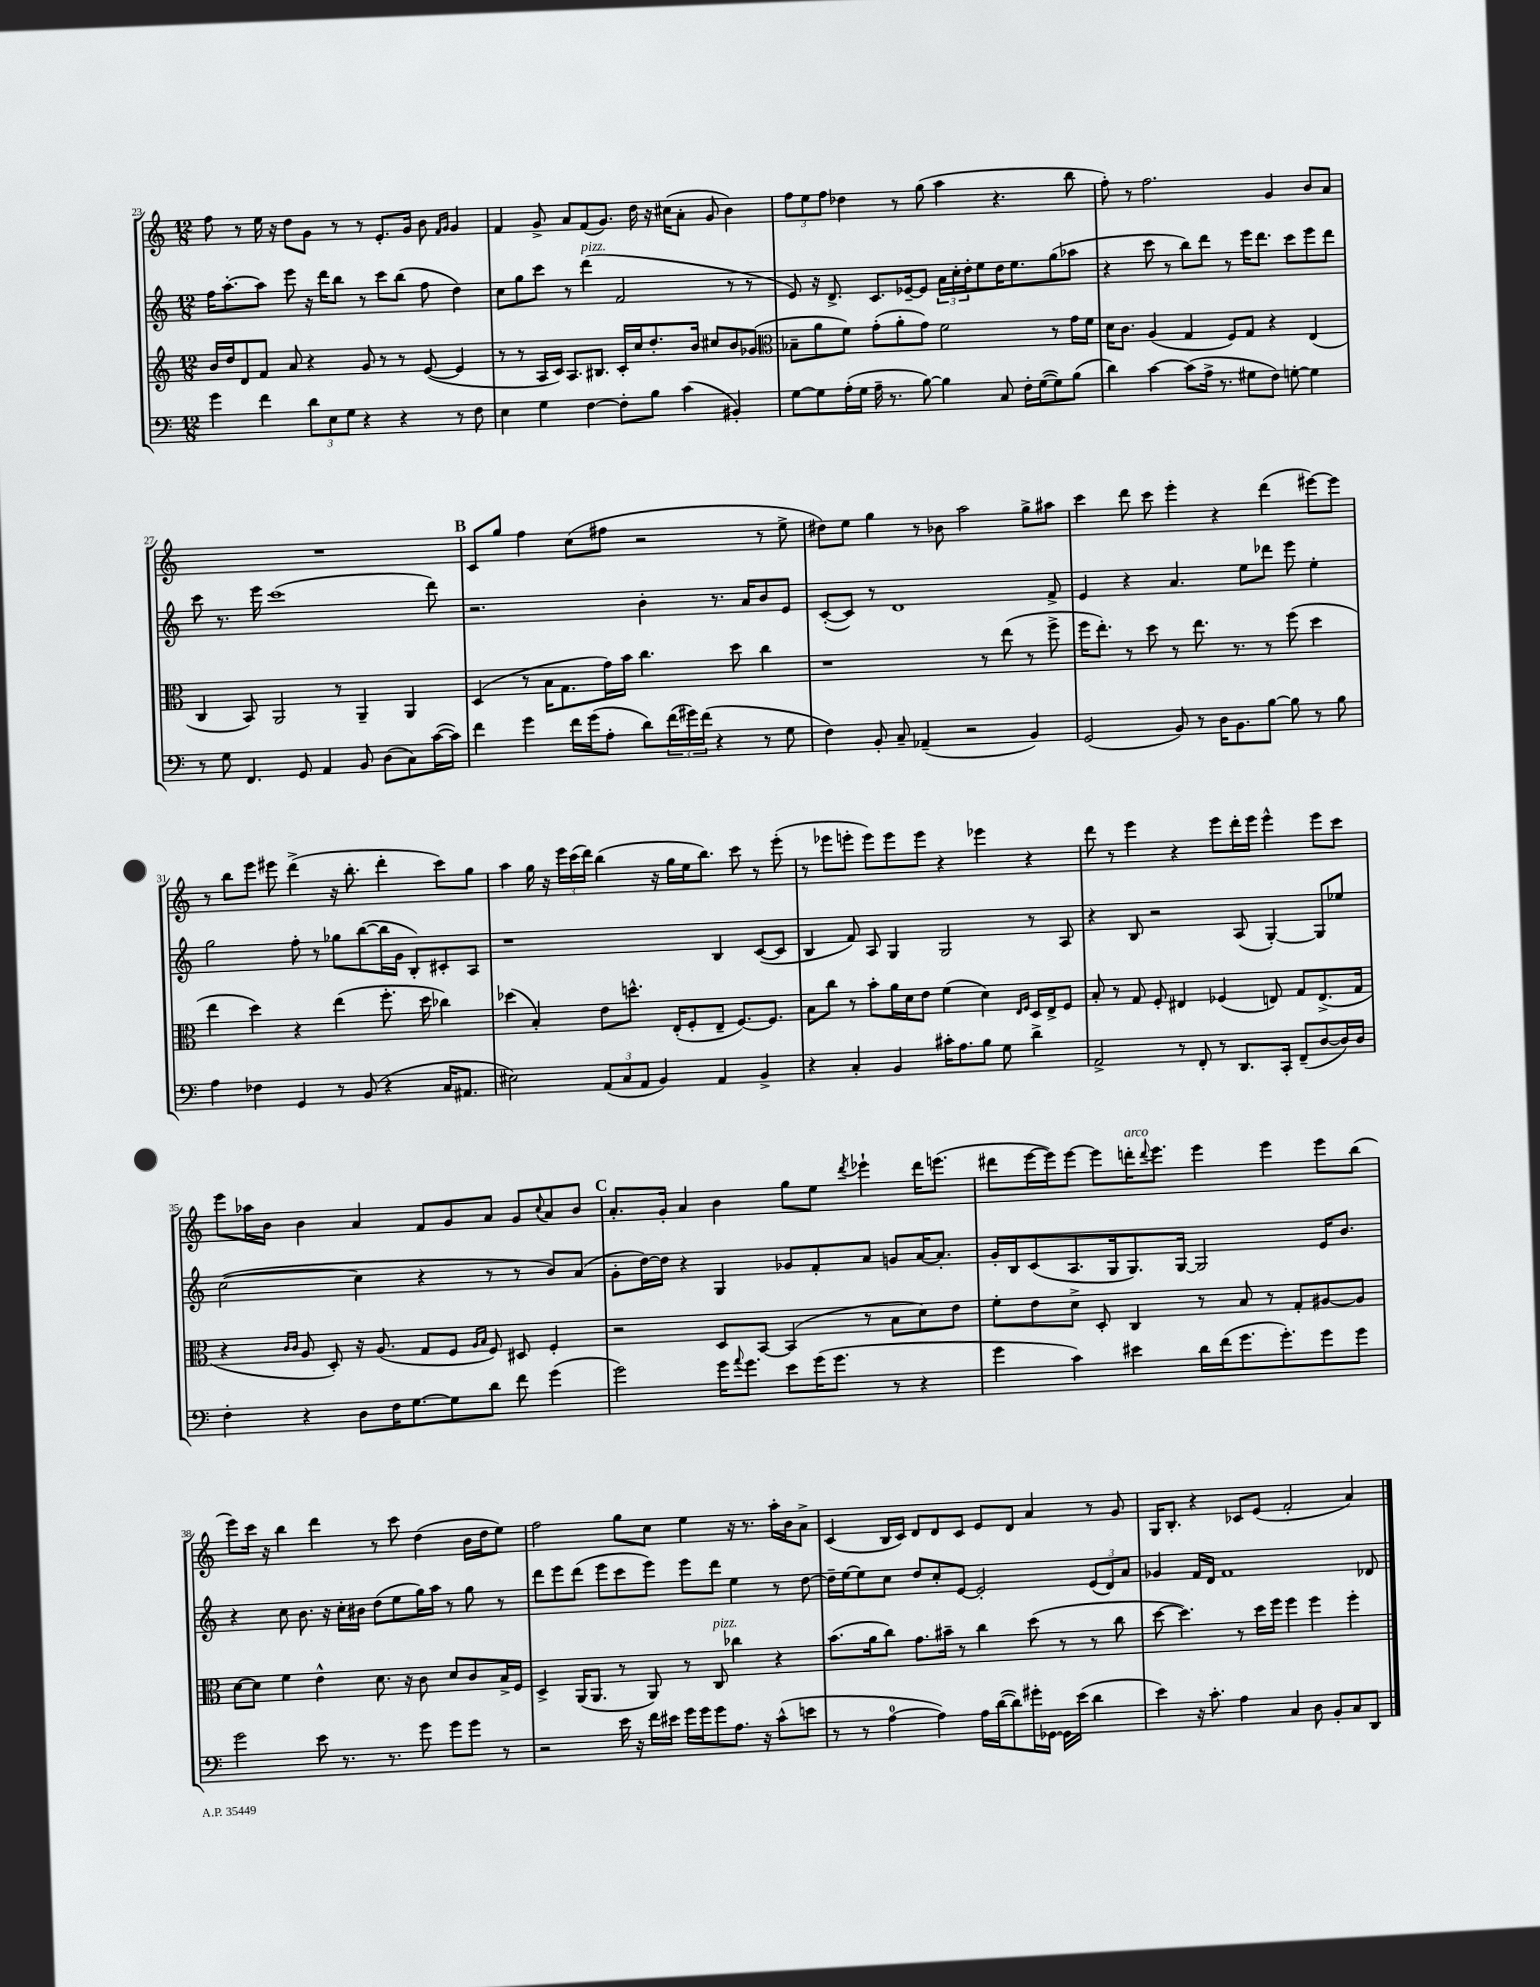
<<
\new StaffGroup <<
\new Staff = "s0" {
    \clef treble \key c \major \numericTimeSignature \time 12/8
    f''8 r8 e''16 r16 d''8 g'8 r8 r8 e'8.-. g'16 b'8 \grace { f'16 g'16 } g'4 |
    f'4 g'8-> a'8 f'8( g'8.) d''16 r16 cis''16( a'8-. g'8 b'4) |
    \tuplet 3/2 { f''8 e''8 f''8 } des''4 r8 g''8( a''4 r4. b''8 |
    f''8-.) r8 f''2. g'4 b'8 a'8 |
    R1. |
    \mark \markup { \bold "B" } c'8 g''8 f''4 c''8( fis''8 r2 r8 e''8-> |
    dis''8) e''8 g''4 r8 bes'8 a''2 g''8-> ais''8 |
    c'''4 d'''8 c'''8 e'''4-. r4 d'''4( eis'''8~) eis'''8 |
    r8 b''8 e'''8 eis'''8 d'''4->( r16 b''8.-. d'''4-. c'''8) g''8 |
    a''4 g''16 r16 \tuplet 3/2 { e'''16 c'''16( d'''16) } b''4( r16 g''16 e''16 b''8.) c'''8 r8 e'''8-.( |
    r8 ees'''8 e'''8-. e'''8) e'''8 e'''8 r4 ees'''4 r4 |
    d'''8 r8 e'''4 r4 e'''8 d'''16-. e'''16 e'''4-^ e'''8 c'''8 |
    e'''8 aes''16 b'16 b'4 a'4 f'8 g'8 a'8 g'8 \appoggiatura { c''8 } a'8 b'8 |
    \mark \markup { \bold "C" } a'8.-. g'16-. a'4 b'4 g''8 e''8 \acciaccatura { d'''8 } ees'''4-! d'''16 e'''8.( |
    dis'''8 e'''16~ e'''16) e'''8~ e'''8 d'''16-.^\markup { \italic "arco" } \appoggiatura { d'''8 } e'''8. e'''4 e'''4 e'''8 b''8( |
    e'''8) c'''16 r16 b''4 d'''4 r8 c'''8 d''4( b'16 d''16 e''8) |
    f''2 g''8 c''8 e''4 r16 r8. a''16-. b'16 a'8-> |
    c'4( b16 c'16) d'8 d'8 c'8 e'8 d'8 a'4 r8 g'8 |
    g16 b8.-. r4 ces'8 e'8( f'2-. a'4) \bar "|." |
}
\new Staff = "s1" {
    \clef treble \key c \major \numericTimeSignature \time 12/8
    f''16 a''8.~-. a''8 e'''8 r16 d'''16 b''8 r8 c'''8 b''8( f''8 d''4) |
    c''8 g''8 c'''8 r8 d'''4^\markup { \italic "pizz." }( f'2 r8 r8 |
    e'8) r16 d'8.-> c'8. ees'16~-- ees'8 \tuplet 3/2 { a'16 c''16-. d''16-. } e''8 d''16 e''8. g''8( aes''8 |
    r4 c'''8 r8 b''8) d'''8 r8 e'''16 d'''8. c'''8 e'''8 d'''8 |
    c'''8 r8. e'''16 c'''1( d'''8) |
    \mark \markup { \bold "B" } r2. b'4-. r8. a'16 b'8 e'8 |
    c'8~-.( c'8) r8 d'1 f'8-> |
    e'4 r4 a'4. e''8 des'''8 e'''8 e''4-. |
    g''2 f''8-. r8 ges''8 b''8~( b''16 g'16 b8-.) cis'8-. a8 |
    r1 b4 c'8~( c'8 |
    b4 f'8) a8 g4 g2 r8 a8 |
    r4 b8 r2 a8( g4~-.) g8 ees''8 |
    c''2~( c''4 r4 r8 r8 b'8) a'8( |
    \mark \markup { \bold "C" } g'8-. d''16~) d''16 r4 g4 ges'8 f'8-. a'8 g'8 a'16~ a'8.-. |
    g'16-. b16 c'8( a8. g16 g8.) g16~ g2 e'16 b'8. |
    r4 c''8 b'8. r16 c''16-. bis'16 d''8( e''8 g''16) a''16 r8 g''8 r8 |
    d'''8 e'''8 d'''8( e'''8 c'''8 e'''8) e'''8 d'''8 e''4 r8 d''8~ |
    d''16-- e''16~ e''8 c''8 d''8 c''8-. e'8~ e'2-. \tuplet 3/2 { e'8( d'8) a'8 } |
    ges'4 f'16 d'16 f'1 des'8 \bar "|." |
}
\new Staff = "s2" {
    \clef treble \key c \major \numericTimeSignature \time 12/8
    b'16 d''16 d'8 f'8 a'8 r4 g'8 r8 r8 e'8~( e'4 |
    r8 r8 a16 c'16) a8. bis8. c'16-. c''16 d''8.-. b'16 cis''8 b'8 ges'8( |
    \clef alto bes8-- a'8 f'8) g'8-.( a'8-. g'8) f'2 r8 g'16 f'16 |
    d'16 c'8. a4( g4 f8) g8 r4 e4( |
    c4 b,8) a,2 r8 a,4-- a,4 |
    \mark \markup { \bold "B" } d4( r8 b16 g8. g'16) b'16 c''4. d''8 c''4 |
    r1 r8 e''8( r8 f''8-> |
    f''16 e''8.-.) r8 d''8 r8 e''8. r8. r8 f''8( d''4 |
    e''4 d''4) r4 e''4( f''8.-. d''16 ces''4) |
    des''4( b4-.) e'8 d''8.-^ e16-.( f8-. e8-- f8.~) f8. |
    b8 c''8 r8 b'8-. a'16 d'16 e'8 f'4( d'4) \grace { e16 f16 } d16 e16-> f8 |
    b8-. r8 g8 f8-. eis4 fes4( e8) g8 e8.->( g16 |
    r4 \grace { c'16 c'16 } a8 d8-.) r16 a8.( g8 f8 \grace { a16 b16 } f8) dis8 f4-. |
    \mark \markup { \bold "C" } r2 d8 b,8~ b,4( r8 b8 d'8) e'8 |
    f'8-. e'8 d'8-> d8-. c4 r8 b8 r8 g8-. ais8~ ais8 |
    d'8~ d'8 f'4 e'4-^ d'8. r16 c'8 d'8 c'8 b16-> f16 |
    d4-> a,16( a,8. r8 a,8) r8 c8^\markup { \italic "pizz." } ces''4 r4 |
    b'8.( a'16 c''8) g'8. bis'16-- r8 c''4 d''8( r8 r8 c''8 |
    d''8~ d''4.) r8 d''16 f''16 f''4 f''4 f''4-. \bar "|." |
}
\new Staff = "s3" {
    \clef bass \key c \major \numericTimeSignature \time 12/8
    g'4 f'4 \tuplet 3/2 { d'8 e8 g8 } r4 r4 r8 f8 |
    e4 g4 f4~ f8-. b8 c'4( bis,4-.) |
    g8~ g8 a16-.( g16 a16-- r8. b8~) b4 c8 f16-. g16~( g8) b8( |
    d'4) c'4~ c'8( a16-> r8. gis8 f8) g8~-. g4 |
    r8 g8 f,4. g,8 a,4 b,8 d8( c8) c'16~( c'16) |
    \mark \markup { \bold "B" } f'4 g'4 f'16 g'16( a8-. d'8) \tuplet 3/2 { f'16( gis'16) f'16( } r4 r8 g8 |
    f4) b,8-. c8-- aes,4--( r2 b,4) |
    g,2( b,8) r8 d16 b,8. b8~ b8 r8 b8 |
    a4 fes4 g,4 r8 b,8( r4 c16 ais,8. |
    eis2) \tuplet 3/2 { a,8( c8 a,8 } b,4) a,4 b,4-> |
    r4 c4-. b,4 cis'16-. a8. b8 g8 d'4-> |
    a,2-> r8 f,8-. r8 d,8. c,16-. f,8--( d8~ d16) d16 |
    f4-. r4 d8 f16 g8.~ g8 d'8 f'8 g'4( |
    \mark \markup { \bold "C" } g'2) g'16 \appoggiatura { a'8 } g'8. e'8 g'16( g'8. r8 r4 |
    g'4 c'4) eis'4 d'16 f'16( g'8. g'8.-.) g'8 g'8 |
    g'2 e'8 r8. r8. g'8 g'8 g'8 r8 |
    r2 e'16 r16 f'16 eis'16 g'16 g'16 g'8 a8. r16 c'8-^( e'8 |
    r8 r8 a4-0~ a4) a16 d'16~( d'8) gis'16-. ges,16~ ges,16 e'16( d'4 |
    e'4) r16 c'8.-. a4 c4 d8 b,8-. c8 d,8 \bar "|." |
}
>>
>>
\layout { \context { \Score currentBarNumber = #23 } }
